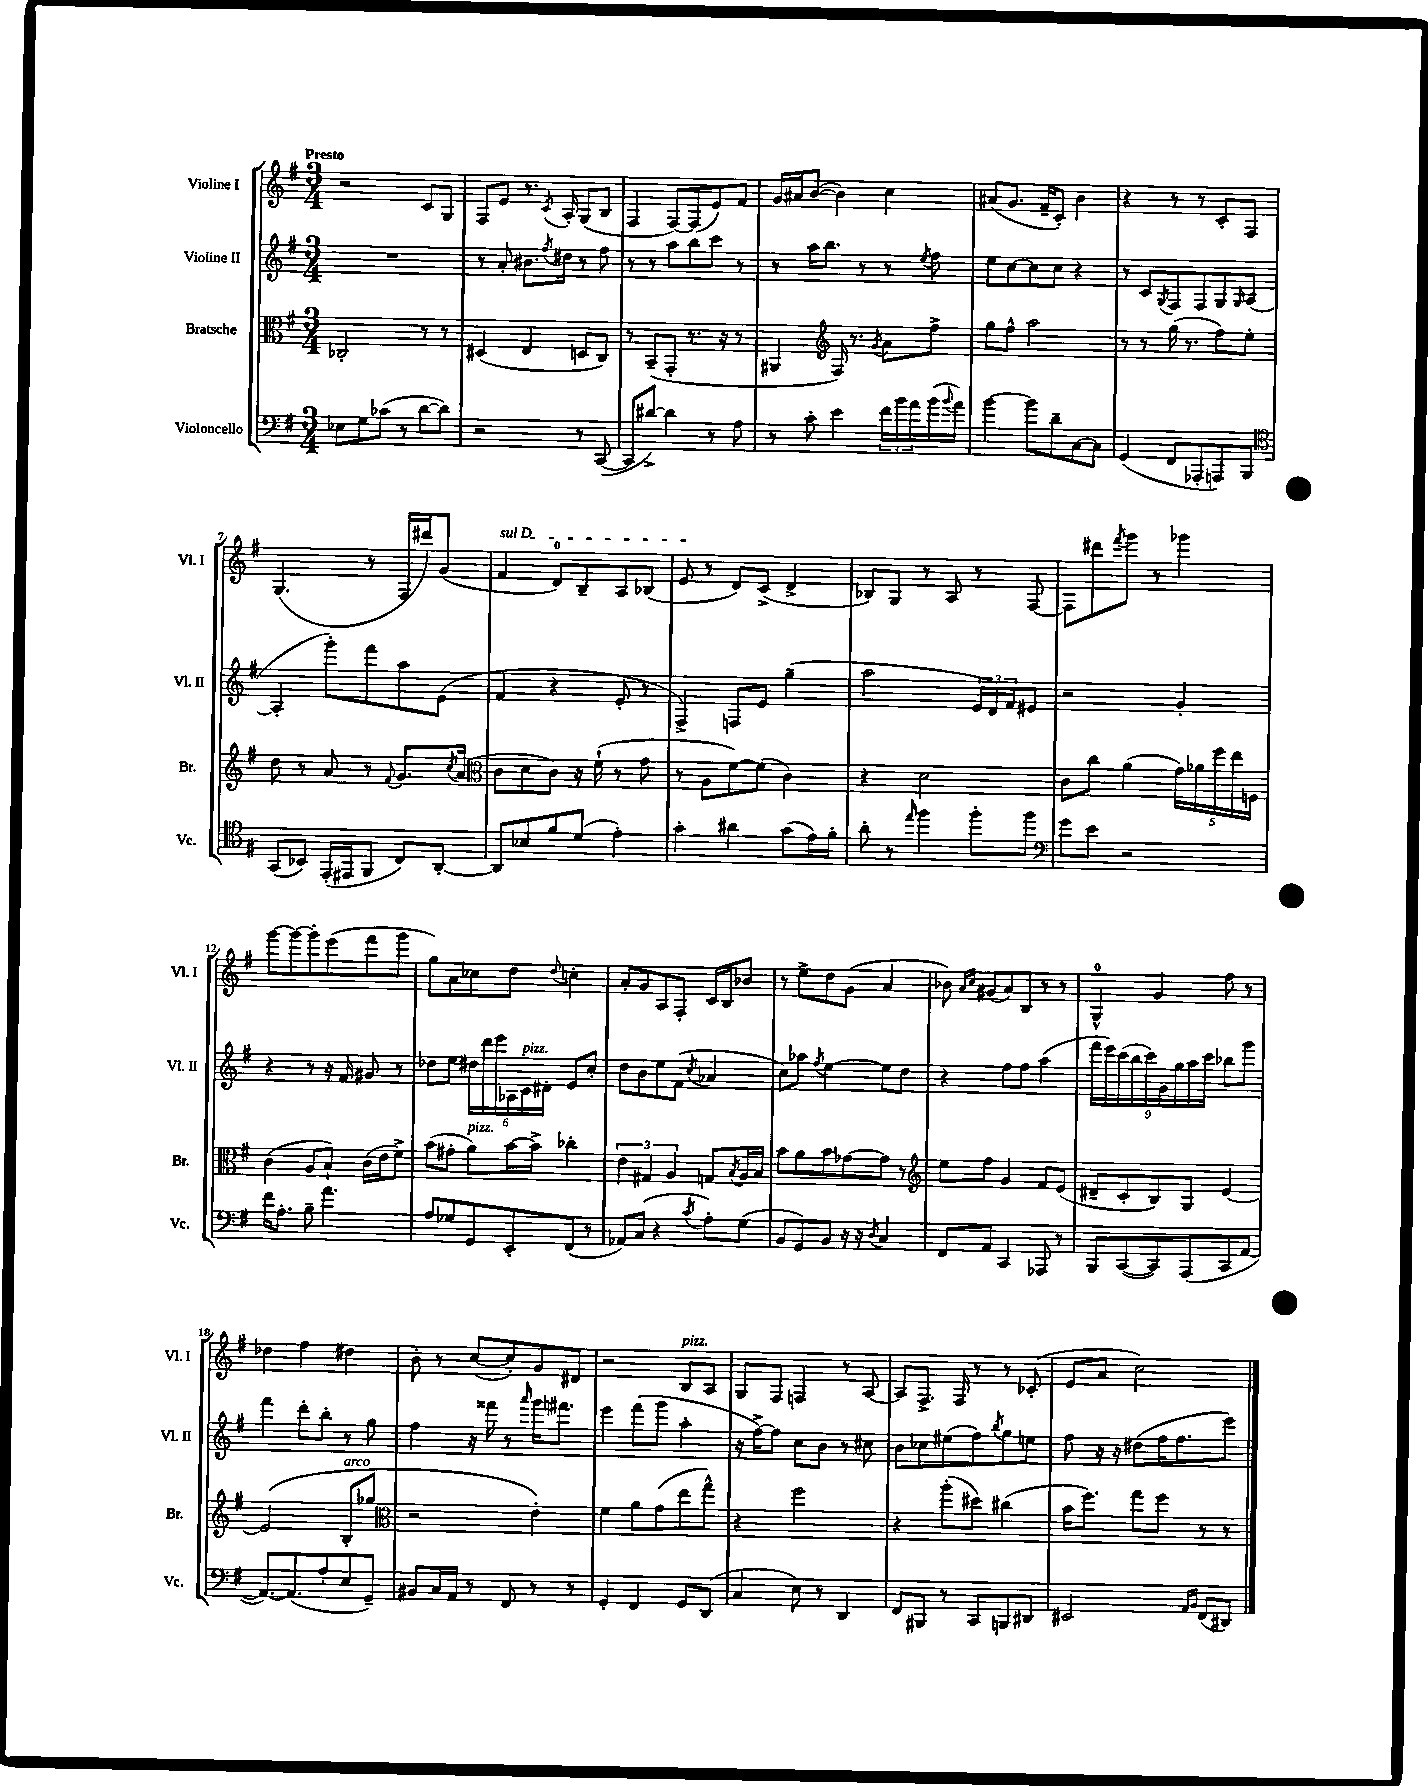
<<
\new StaffGroup <<
\new Staff = "s0" \with { instrumentName = "Violine I" shortInstrumentName = "Vl. I" } {
    \clef treble \key g \major \numericTimeSignature \time 3/4 \tempo "Presto"
    r2 c'8 g8 |
    fis8 e'8 r8. \acciaccatura { c'8 } a16-. g8( b8 |
    fis4 fis8~) fis8( e'8) fis'8 |
    g'16 ais'16 b'8~( b'4) c''4 |
    ais'8( g'8. fis'16-- c'8-.) b'4 |
    r4 r8 r8 c'8-. fis8 |
    g4.( r8 fis16 dis'''16) g'8( |
    \once \override TextSpanner.bound-details.left.text = \markup { \italic "sul D" } fis'4\startTextSpan d'8-0) b8-- a8 bes8( |
    e'8\stopTextSpan r8 d'8) c'8->( d'4-> |
    bes8) g8 r8 a8 r8 fis8~ |
    fis8 dis'''8 \acciaccatura { fis'''8 } g'''8 r8 ges'''4 |
    g'''8~ g'''8~ g'''8-. e'''8( fis'''8 g'''8 |
    g''8) a'8 ces''8 d''8 \appoggiatura { d''8 } c''4-. |
    a'8-. g'8 a8 fis8-. c'16 b16 bes'8 |
    r8 e''8-> d''8 g'8( a'4 |
    bes'8) \grace { a'16 c''16 } gis'8( a'8) b8 r8 r8 |
    g4-0-^ g'4 fis''8 r8 |
    des''4 fis''4 dis''4 |
    b'8-. r8 c''8~( c''8-.) g'8 dis'8 |
    r2 b8^\markup { \italic "pizz." } a8 |
    g8 fis8 f4 r8 a8~ |
    a8 fis8.-> fis16 r8 r8 ces'8-.( |
    e'8 a'8 c''2) \bar "|." |
}
\new Staff = "s1" \with { instrumentName = "Violine II" shortInstrumentName = "Vl. II" } {
    \clef treble \key g \major \numericTimeSignature \time 3/4
    R2. |
    r8 a'8-. bis'8. \acciaccatura { fis''8 } dis''16 r8 fis''8 |
    r8 r8 a''8 b''8 c'''8 r8 |
    r8 a''16 b''8. r8 r8 \acciaccatura { e''8 } fis''8 |
    e''8 c''8~ c''8 c''8 r4 |
    r8 c'8 \acciaccatura { g8 } fis8 fis8 g8 \grace { g16 } a8~( |
    a4-. g'''8-.) fis'''8 a''8 e'8( |
    fis'4 r4 e'8-. r8 |
    fis4->) f8 e'8 g''4--( |
    a''2 \tuplet 3/2 { e'16 d'16) fis'16 } eis'8 |
    r2 g'4-. |
    r4 r8 r16 fis'16 gis'8 r8 |
    des''8 e''8 \tuplet 6/4 { dis''16 d'''16 e'''16 aes16 c'16^\markup { \italic "pizz." } dis'16-. } e'8 c''8-. |
    d''8 b'8 e''8 fis'8( \acciaccatura { c''8 } aes'4 |
    c''8) aes''8 \acciaccatura { fis''8 } e''4~ e''8 d''8 |
    r4 fis''8 fis''8 a''4( |
    \tuplet 9/8 { fis'''16 e'''16) c'''16( b''16 c'''16) g'16 g''16 a''16 c'''16 } bes''8 g'''8 |
    fis'''4 d'''8-. b''8-. r8 g''8 |
    fis''4 r16 fisis'''16 r8 \grace { a'''16 } g'''16 fis'''8. |
    e'''4 fis'''8( g'''8 a''4-. |
    r16 fis''16~->) fis''8 c''8 b'8 r8 cis''8 |
    b'8 ces''8 eis''8( fis''8) \acciaccatura { b''8 } g''8 e''8 |
    fis''8 r16 r16 dis''8( fis''16 fis''8. e'''8) \bar "|." |
}
\new Staff = "s2" \with { instrumentName = "Bratsche" shortInstrumentName = "Br." } {
    \clef alto \key g \major \numericTimeSignature \time 3/4
    ces2-. r8 r8 |
    dis4( e4 d8 c8) |
    r8 b,8--( g,8-. r8. r16 r8 |
    ais,4 \clef treble fis16) r8. \acciaccatura { g'8 } a'8 fis''8-> |
    g''8 fis''8-^ a''2 |
    r8 r8 g''16( r8. fis''8) e''8-. |
    d''8 r8 a'8 r8 \appoggiatura { fis'8 } g'8. \acciaccatura { c''8 } a'16( |
    \clef alto c'8 d'8 c'8) r16 fis'16-!( r8 g'8 |
    r8 a8 fis'8~) fis'8( c'4) |
    r4 d'2 |
    c'8 c''8 a'4( \tuplet 5/4 { g'16) aes'16 fis''16 e''16 f16 } |
    c'4( a8 b8-!) c'16( e'16 fis'8->) |
    b'8( gis'8-. a'8^\markup { \italic "pizz." }) b'16~ b'16-> ces''4-. |
    \tuplet 3/2 { e'4 gis4 a4 } g8 \acciaccatura { b8 } a16 b16 |
    b'8 a'8 b'8 ges'8~ ges'8 r8 |
    \clef treble e''8 fis''8 g'4 fis'8 e'8( |
    dis'8-- c'8-. b8) g8 e'4~ |
    e'2( b8-.^\markup { \italic "arco" } ges''8 |
    \clef alto r2 e'4-.) |
    fis'4 a'8 g'8( e''8 g''8-^) |
    r4 fis''2 |
    r4 a''8-.( dis''8) cis''4( |
    b'16 fis''8.) g''8 fis''8 r8 r8 \bar "|." |
}
\new Staff = "s3" \with { instrumentName = "Violoncello" shortInstrumentName = "Vc." } {
    \clef bass \key g \major \numericTimeSignature \time 3/4
    ees8 g8 ces'8( r8 d'8~ d'8) |
    r2 r8 c,8~( |
    c,8 dis'8~->) dis'4 r8 a8 |
    r8 c'8-. e'4 \tuplet 3/2 { fis'16 b'16 a'16 } b'16( \appoggiatura { b'8 } a'16) |
    b'4~ b'8 d'8-- c8~ c8 |
    g,4( fis,8 aes,,8-. a,,8) b,,8 |
    \clef tenor g,8( bes,8) e,16-.( eis,16 fis,8 c8) a,8~-. |
    a,8 bes8 fis'8 d'8( e'4-.) |
    g'4-. ais'4 g'8( e'16) fis'16-. |
    a'8-. r8 \grace { e''16 } fis''4 fis''8-. fis''8 |
    \clef bass g'8 e'8 r2 |
    fis'16 a8.-. b8-- a'4. |
    a8 ges8 g,8 e,8-. fis,8( r8 |
    aes,8) c8( r4 \acciaccatura { c'8 } a8-.) g8( |
    b,8 g,8) b,8 r16 r16 \acciaccatura { d8 } c4 |
    fis,8 a,8 c,4 aes,,8 r8 |
    b,,8 c,8~( c,8) a,,8( c,8 a,8~ |
    a,8.~) a,8.( a8-. e8 g,8--) |
    bis,8 c16 a,16 r8 fis,8 r8 r8 |
    g,4-. fis,4 g,8 d,8( |
    c4 e8) r8 d,4 |
    fis,8 bis,,8 r8 c,8 b,,8 dis,8 |
    eis,2 \grace { a,16 b,16 } fis,8( dis,8) \bar "|." |
}
>>
>>
